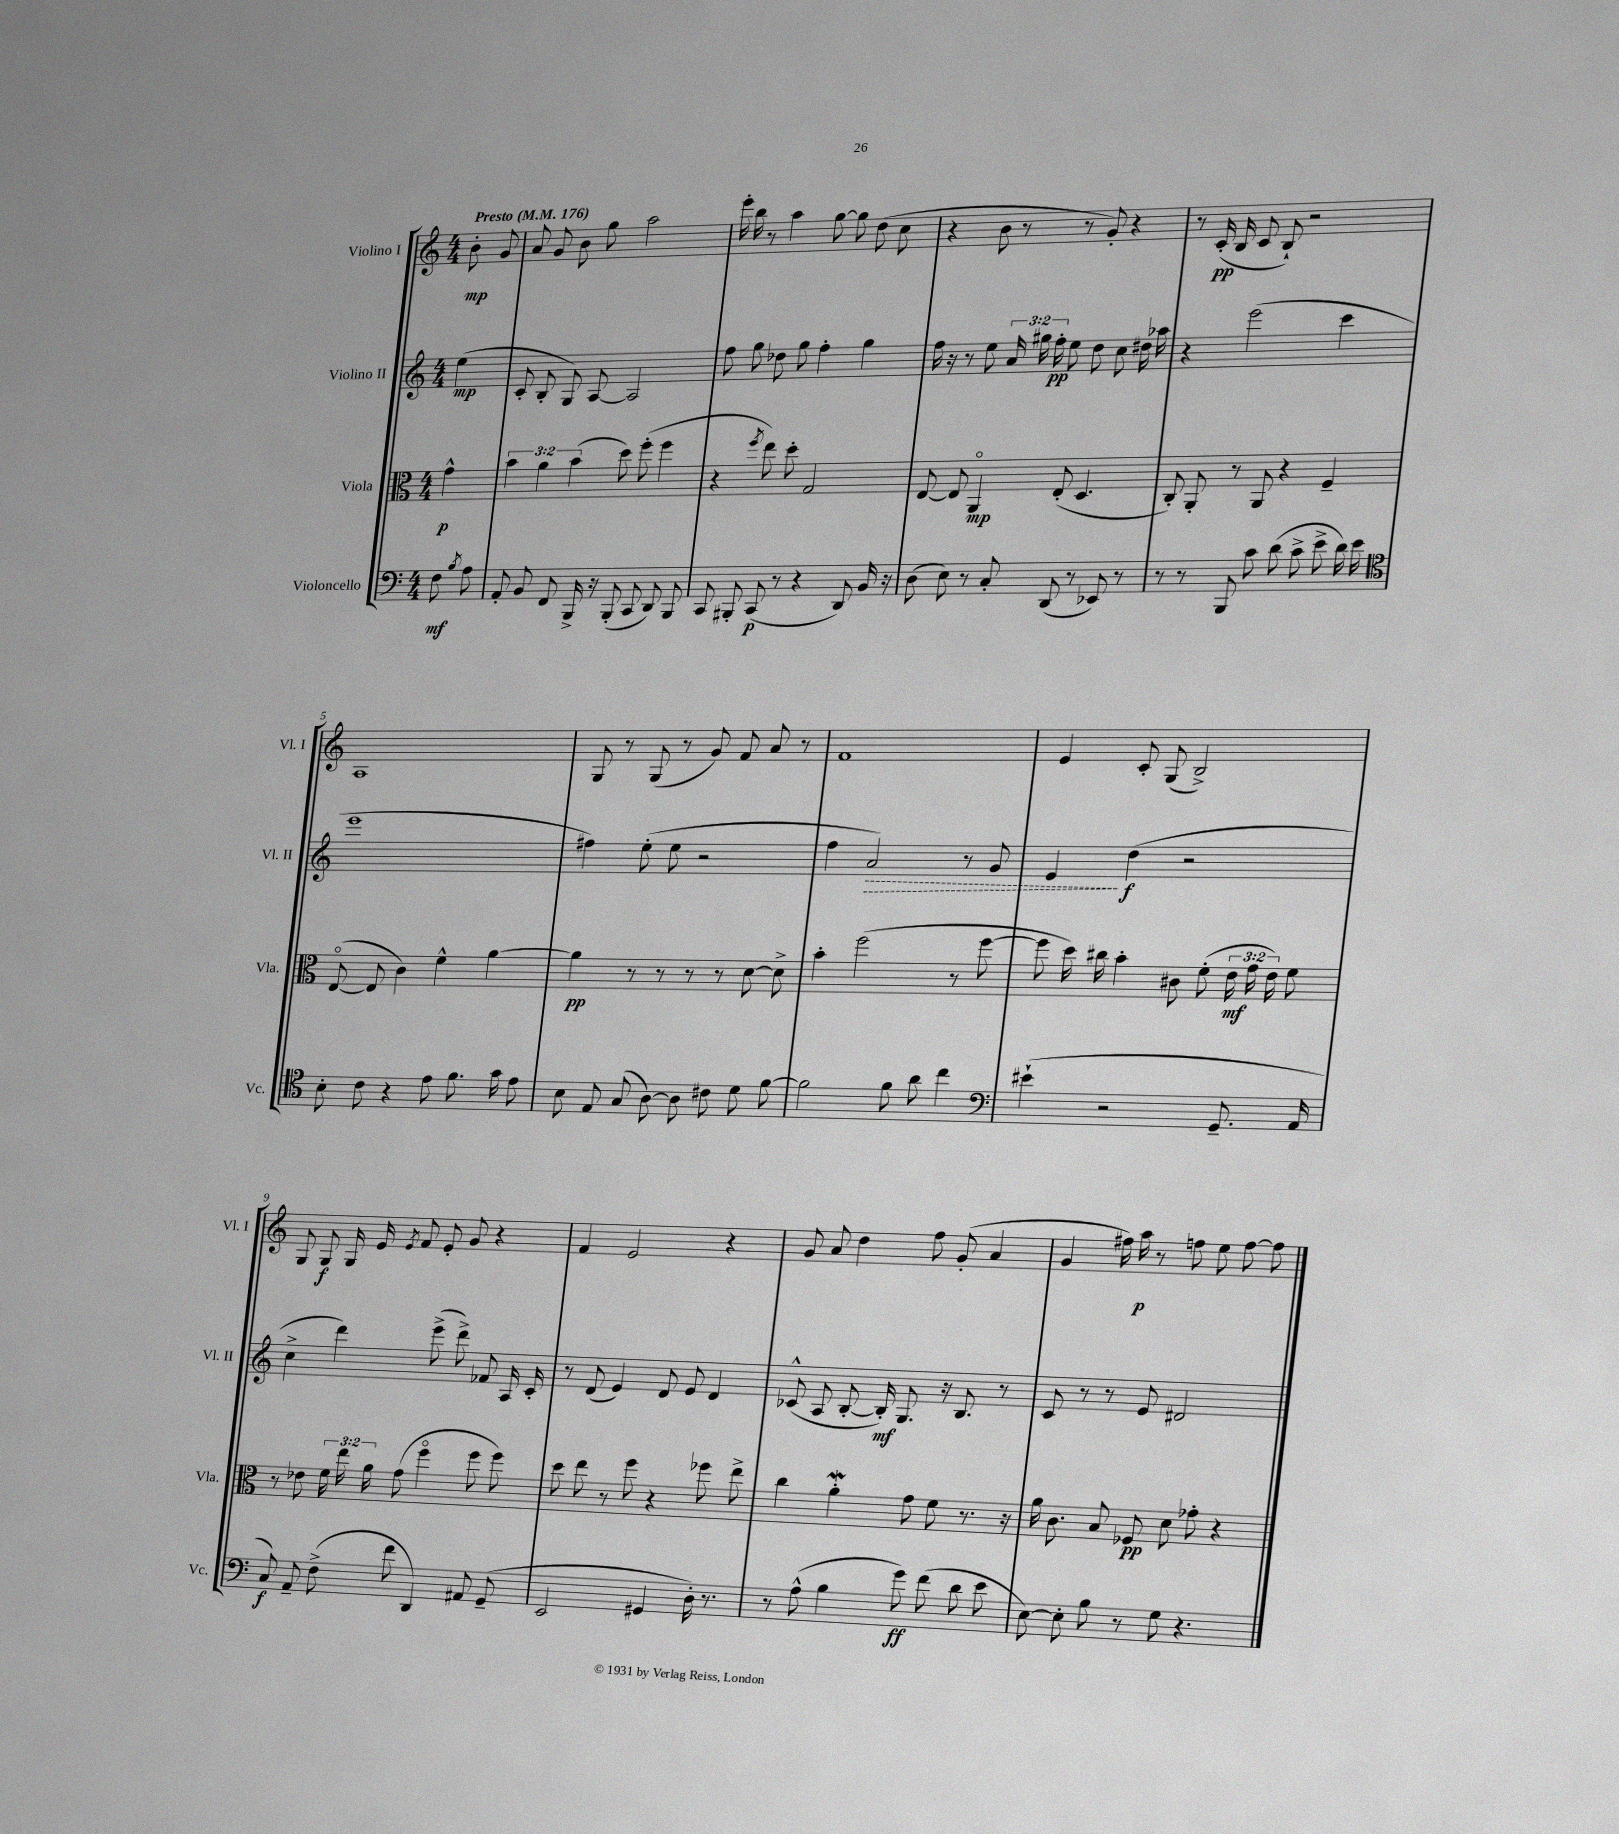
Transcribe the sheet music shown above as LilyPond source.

<<
\new StaffGroup <<
\new Staff = "s0" \with { instrumentName = "Violino I" shortInstrumentName = "Vl. I" } {
    \clef treble \key c \major \numericTimeSignature \time 4/4 \partial 4 \tempo "Presto" 4 = 176
    \autoBeamOff b'8-.\mp g'8 |
    a'8 g'8 b'8 g''8 a''2 |
    e'''16-. b''16 r8 a''4 g''8~ g''8 d''8( c''8 |
    r4 b'8 r8 r8 g'8-.) r4 |
    r8 c'16-.\pp( b16 c'8 b8-!) r2 |
    a1 |
    g8 r8 g8( r8 g'8) f'8 a'8 r8 |
    f'1 |
    e'4 c'8-. g8( b2->) |
    g8 g8\f g16 e'16 \acciaccatura { e'8 } f'8 e'8-. g'8 r4 |
    f'4 e'2 r4 |
    g'8 a'8 d''4 f''8 g'8-.( a'4 |
    g'4 fis''16) a''16\p r8 f''8 e''8 f''8~ f''8 \bar "|." |
}
\new Staff = "s1" \with { instrumentName = "Violino II" shortInstrumentName = "Vl. II" } {
    \clef treble \key c \major \numericTimeSignature \time 4/4 \override Staff.TupletNumber.text = #tuplet-number::calc-fraction-text \partial 4
    \autoBeamOff e''4\mp( |
    c'8-. b8-. g8) a8~ a2 |
    f''8 g''8 des''8 g''8 f''4-. g''4 |
    f''16 r16 r8 e''8 \tuplet 3/2 { a'16 gis''16 f''16-.\pp } e''8 d''8 c''8 dis''16 aes''16 |
    r4 e'''2( c'''4 |
    e'''1 |
    fis''4) e''8-.( e''8 r2 |
    f''4 \once \override Hairpin.style = #'dashed-line a'2\>) r8 g'8 |
    e'4\! d''4\f( r2 |
    c''4-> d'''4) e'''8->( d'''8->) fes'8 a16 c'16-. |
    r8 d'8( e'4) d'8 e'8 d'4 |
    ces'8-^( a8 b8~-. b16-.\mf) g8. r16 b8. r8 |
    c'8 r8 r8 e'8 dis'2 \bar "|." |
}
\new Staff = "s2" \with { instrumentName = "Viola" shortInstrumentName = "Vla." } {
    \clef alto \key c \major \numericTimeSignature \time 4/4 \override Staff.TupletNumber.text = #tuplet-number::calc-fraction-text \partial 4
    \autoBeamOff g'4-^\p |
    \tuplet 3/2 { b'4 a'4 b'4( } d''8) f''8-.( f''4 |
    r4 \acciaccatura { f''8 } e''8) d''8-. g2 |
    e8~ e8 a,4\flageolet\mp e8-.( d4. |
    c8-.) a,8-. r8 a,8 r4 f4-- |
    e8~\flageolet( e8 c'4) f'4-^ a'4~ |
    a'4\pp r8 r8 r8 r8 d'8~ d'8-> |
    b'4-. f''2( r8 f''8~ |
    f''8 d''16) cis''16 b'4-. cis'8 f'8-.( \tuplet 3/2 { e'16\mf g'16 e'16) } f'8 |
    r8 ees'8 \tuplet 3/2 { f'16 e''16 a'16 } g'8( f''4\flageolet f''8 f''8) |
    d''8 e''8 r8 f''8 r4 fes''8 e''8-> |
    c''4 a'4-.\mordent g'8 f'8 r8. r16 |
    a'16 c'8. b8 fes8\pp d'8 ges'8-. r4 \bar "|." |
}
\new Staff = "s3" \with { instrumentName = "Violoncello" shortInstrumentName = "Vc." } {
    \clef bass \key c \major \numericTimeSignature \time 4/4 \partial 4
    \autoBeamOff f8\mf \acciaccatura { b8 } a8 |
    a,8-. b,8 f,8 b,,16-> r16 b,,8-.( c,8 d,8) b,,8 |
    c,8 bis,,8-. c,8\p( r8 r4 d,8) b,16 r16 |
    d8( e8) r8 c8-. d,8( r8 ees,8) r8 |
    r8 r8 b,,8 c'8 d'8( c'8-> e'8-> d'16) e'16 |
    \clef tenor b8-. c'8 r4 e'8 f'8. g'16 e'8 |
    b8 e8 g8( a8~) a8 cis'8 d'8 f'8~ |
    f'2 f'8 a'8 c''4 |
    \clef bass eis'4-!( r2 g,8.-- a,16 |
    c8\f) a,8-- f8->( f'8 d,4) ais,8 g,8--( |
    e,2 gis,4 d16-.) r8. |
    r8 a8-^( b4 g'8\ff) f'8( d'8 e'8 |
    e8~) e8-. b8 r8 g8 r4. \bar "|." |
}
>>
>>
